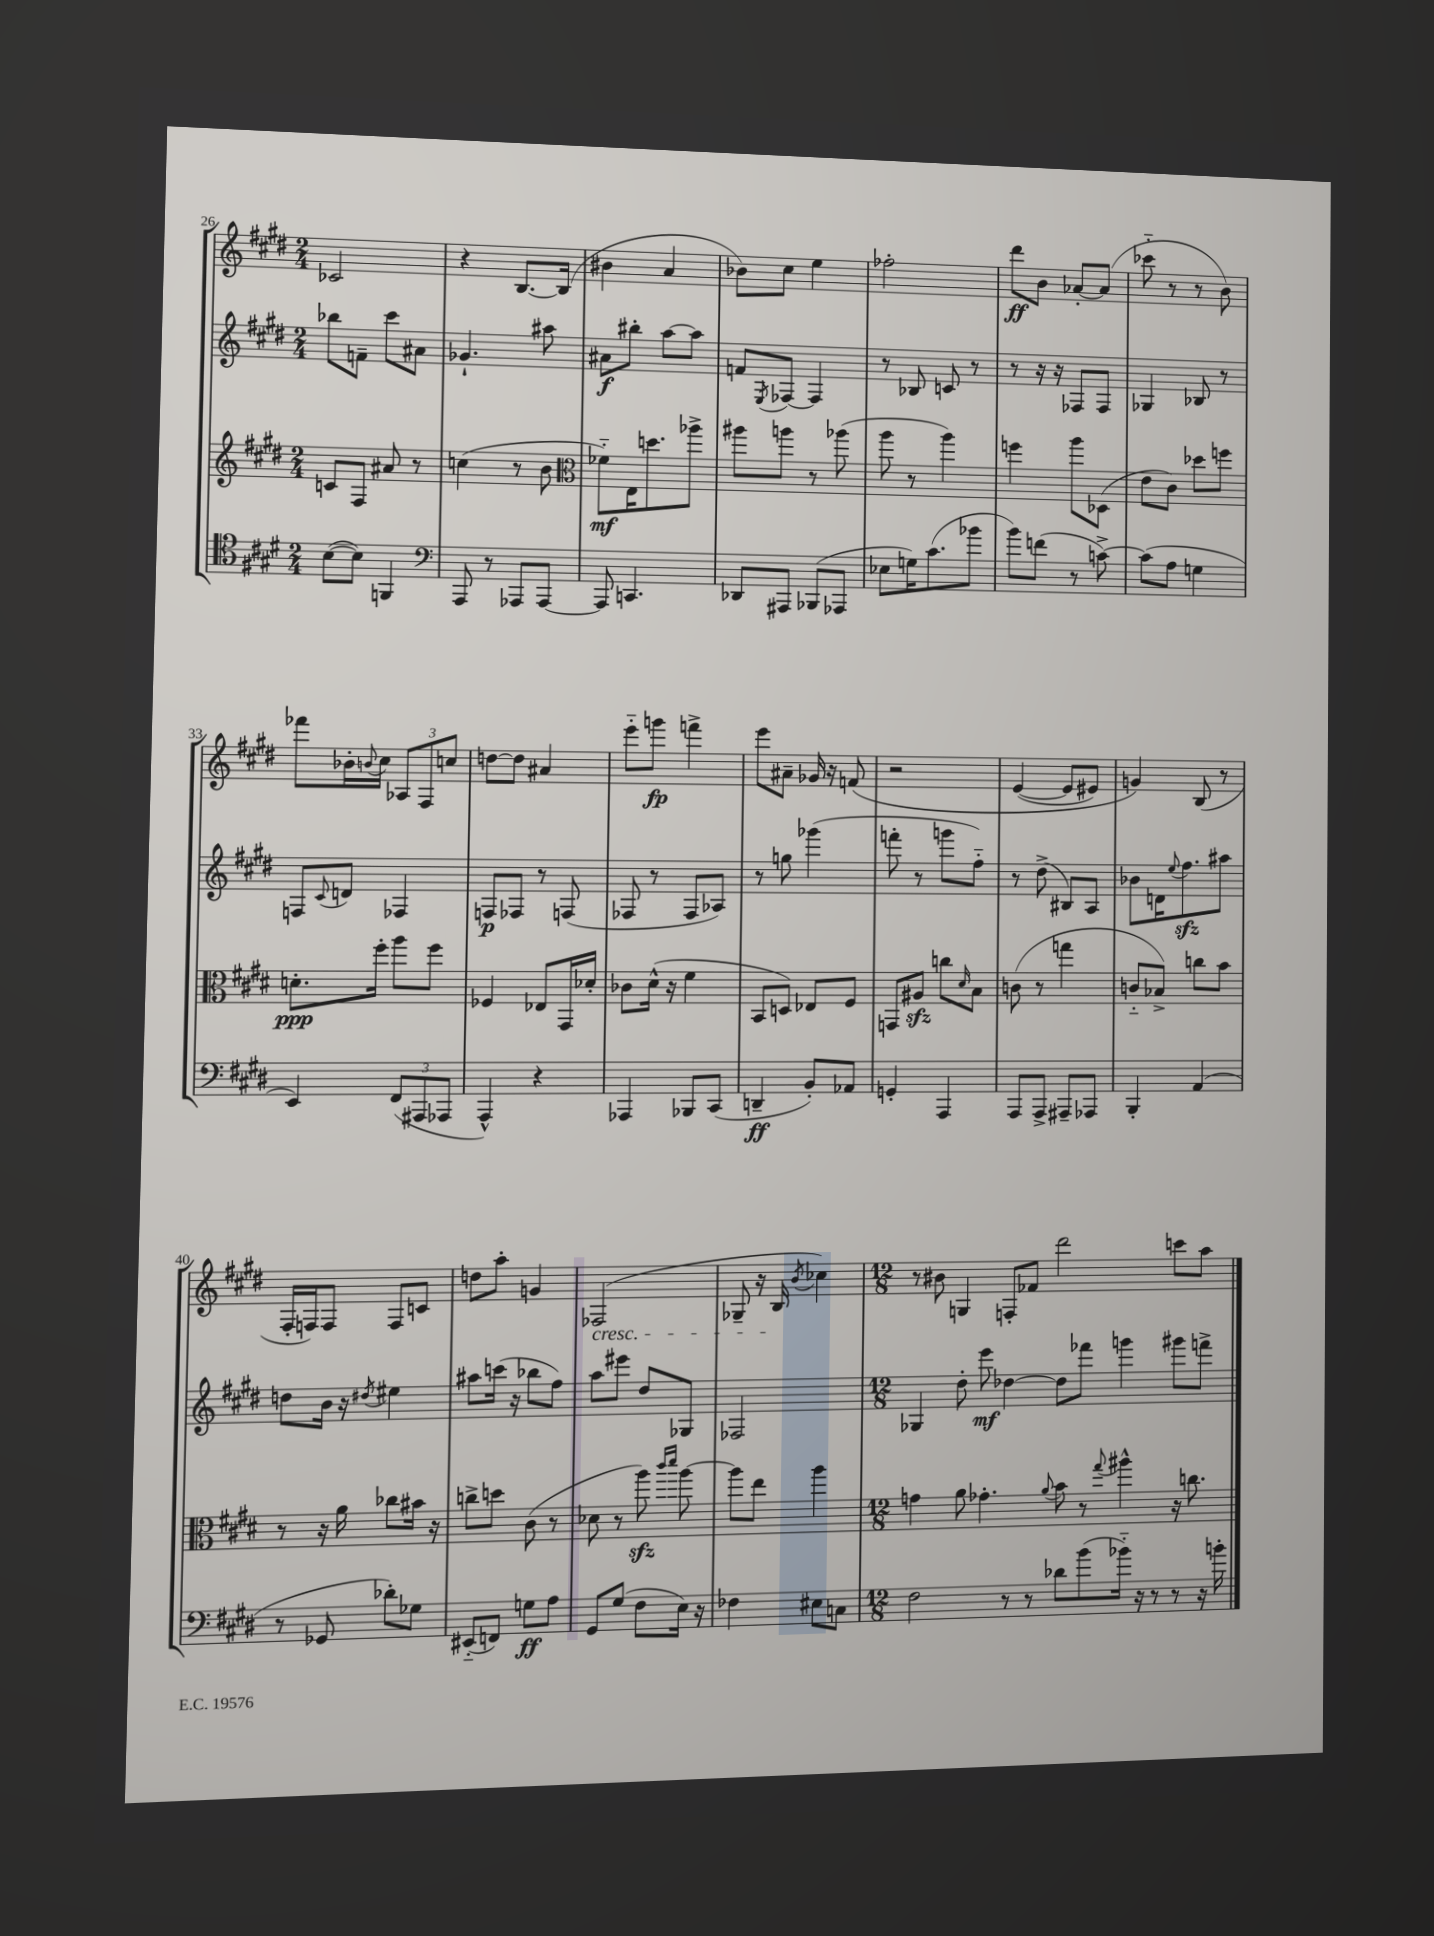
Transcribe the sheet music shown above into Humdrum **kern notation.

**kern	**kern	**kern	**kern
*staff4	*staff3	*staff2	*staff1
*clefC4	*clefG2	*clefG2	*clefG2
*k[f#c#g#d#]	*k[f#c#g#d#]	*k[f#c#g#d#]	*k[f#c#g#d#]
*M2/4	*M2/4	*M2/4	*M2/4
([8B	8c	8bb-	2c-
8B])	8F#	8f~	.
4FF	8a#	8ccc#	.
.	8r	8a#	.
=	=	=	=
*clefF4	*	*	*
8AAA	(4cc	4.g-`	4r
8r	.	.	.
8AAA-	8r	.	[8.B
[8AAA-	8b	8aa#	.
.	.	.	(16B]
=	=	=	=
*	*clefC3	*	*
8AAA-]	8f-'~)	8a#	4b#
4.CC	16E	8bb#'	.
.	8.dd	.	.
.	.	[8aa	4a
.	8aa-^	8aa]	.
=	=	=	=
8DD-	8aa#	8f	8b-)
.	.	8qE	.
8AAA#	8aa	[8F-	8cc#
(8BBB-	8r	4F-]	4ee
8AAA-	(8aa-	.	.
=	=	=	=
8E-	8aa	8r	2ff-'
16G)	8r	8B-	.
(8.c#	.	.	.
.	4aa)	8c	.
8b-	.	8r	.
=	=	=	=
8b)	4ff	8r	8ddd#
(8f	.	16r	8b
.	.	16r	.
8r	8aa	8F-	[8a-'
[8c^)	(8D-	8F-	(8a-]
=	=	=	=
(8c]	8e	4G-	8ccc-'~
8A	8c#)	.	8r
4G	8dd-	8B-	8r
.	8ff	8r	8b)
=	=	=	=
4EE)	8.d'	8F	8fff-
.	.	8qqc#	.
.	.	8d	16b-'
.	.	.	8qqb
.	16ff#'	.	16cc#
(12FF#	8aa	4F-	12A-
12AAA#	.	.	12F#
.	8ff#	.	.
12AAA-	.	.	12cc
=	=	=	=
4AAA^^)	4F-	8F	[8dd
.	.	8F-	8dd]
4r	8E-	8r	4a#
.	16GG#	(8F	.
.	16d-'	.	.
=	=	=	=
4AAA-	8c-	8F-	8eee'~
.	(16d#^^	8r	8ggg
.	16r	.	.
8BBB-	4f#	8F-	4fff^
(8CC#	.	8A-)	.
=	=	=	=
4DD~	8BB	8r	8eee
.	8D)	8gg	8a#~
8BB')	8E-	(4ggg-	16g-
.	.	.	16r
8AA-	8F#	.	&(8f
=	=	=	=
4GG'	8GG	8fff'	2r
.	8A#	8r	.
4AAA	8cc	8ggg	.
.	16qqd#	.	.
.	8B	8ff#'~)	.
=	=	=	=
8AAA	(8c	8r	([4e
8AAA^	8r	(8dd#^	.
8AAA#~	4gg	8B#)	8e]
8AAA-	.	8A	8e#)
=	=	=	=
4BBB'	8c'~	8b-	4g&)
.	8B-^)	16d	.
.	.	8qqee	.
.	.	8.ff#	.
(4AA	8cc	.	(8B
.	8b	8aa#	8r
=	=	=	=
8r	8r	8dd	16F#'
.	.	.	16F)
8GG-	16r	16b	8F
.	16a	16r	.
.	.	8qdd#	.
8d-')	8cc-	4ee#	8F
8G-	16b#	.	8c
.	16r	.	.
=	=	=	=
(8EE#'~	8cc^	8aa#	8dd
8FF)	8dd	(16ccc	8aa'
.	.	16r	.
8G	(8c#	8bb-	4g
8A	8r	8ff#)	.
=	=	=	=
8GG#	8d-	8aa	(2F-
(8G#	8r	8eee#	.
8F#	8aa)	8dd#	.
.	16qqccc#	.	.
.	16qqddd#	.	.
16E)	[8aa	8G-	.
16r	.	.	.
=	=	=	=
4F-	8aa]	2F-	8G-~
.	8ee	.	16r
.	.	.	16B
.	.	.	8qb
8E#	4aa	.	4cc-)
8C	.	.	.
=	=	=	=
*M12/8	*M12/8	*M12/8	*M12/8
2F#	4g	4G-	8r
.	.	.	8b#
.	8a	8dd#'	4G
.	4.g-'	8eee	.
8r	.	[4dd-	8F'
8r	.	.	8f-
.	8qqa	.	.
8d-	8b	8dd-]	2ddd#
(8b	8r	8fff-	.
.	8qqgg#	.	.
16b-'~)	4aa#^^	4ggg	.
16r	.	.	.
8r	.	.	.
8r	16r	8ggg#	8ccc
.	8.cc	.	.
16r	.	8fff^	8aa
16b'	.	.	.
==	==	==	==
*-	*-	*-	*-
